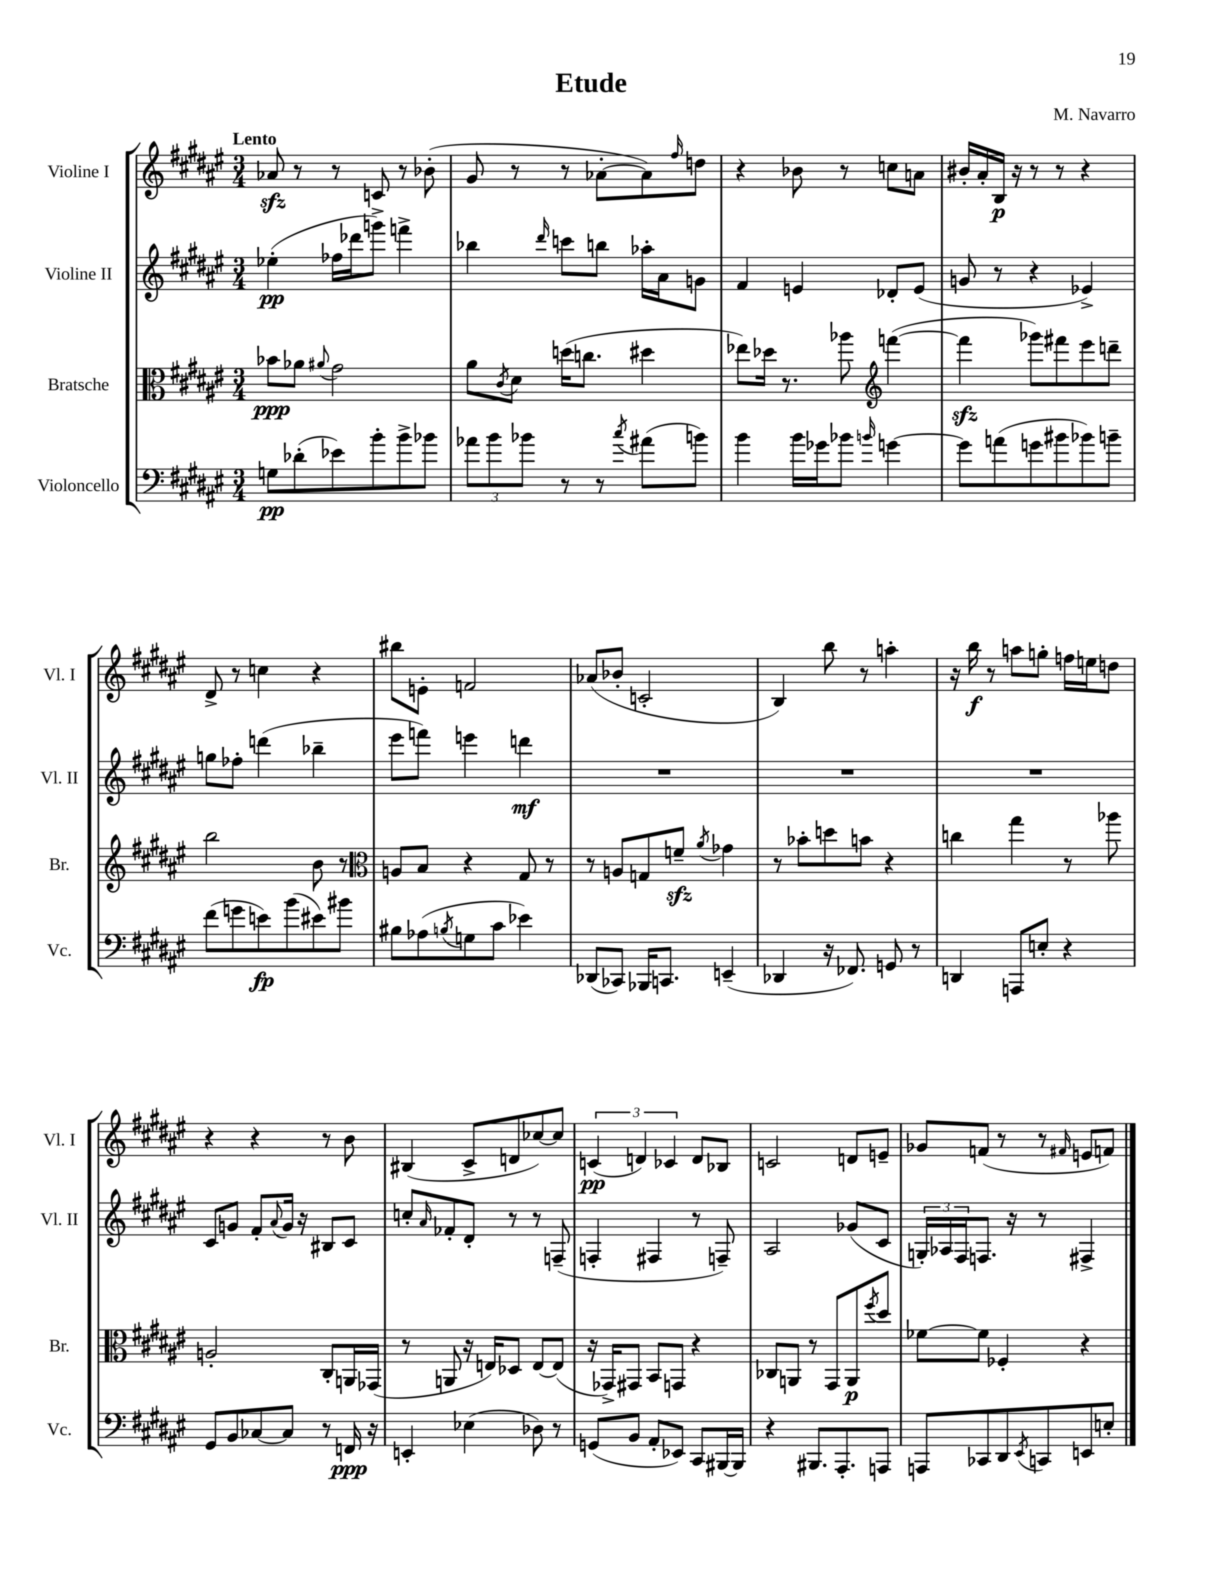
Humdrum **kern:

**kern	**dynam	**kern	**dynam	**kern	**dynam	**kern	**dynam
*part4	*part4	*part3	*part3	*part2	*part2	*part1	*part1
*staff4	*staff4	*staff3	*staff3	*staff2	*staff2	*staff1	*staff1
*I"Violoncello	*	*I"Bratsche	*	*I"Violine II	*	*I"Violine I	*
*I'Vc.	*	*I'Br.	*	*I'Vl. II	*	*I'Vl. I	*
*clefF4	*	*clefC3	*	*clefG2	*	*clefG2	*
*k[f#c#g#d#a#e#]	*	*k[f#c#g#d#a#e#]	*	*k[f#c#g#d#a#e#]	*	*k[f#c#g#d#a#e#]	*
*M3/4	*	*M3/4	*	*M3/4	*	*M3/4	*
=1	=1	=1	=1	=1	=1	=1	=1
!	!	!	!	!	!	!LO:TX:a:B:t=Lento	!
8Gn\L	pp	8b-X\L	ppp	(4ee-X'\	pp	8a-Xzz/	.
(8d-X'\	.	8a-X\J	.	.	.	8r	.
.	.	8qqa#X/	.	.	.	.	.
8e-X\)	.	2g#\	.	16ff-X\LL	.	8r	.
.	.	.	.	16ddd-X\J	.	.	.
8b'\	.	.	.	8gggn^\J)	.	8cn/	.
8b^\	.	.	.	4fffn^\	.	8r	.
8b-X\J	.	.	.	.	.	(8b-X'\	.
=2	=2	=2	=2	=2	=2	=2	=2
12a-X\L	.	8a#\L	.	4bb-X\	.	8g#/	.
12b\	.	.	.	.	.	.	.
.	.	8qc#/	.	.	.	.	.
.	.	8d#\J	.	.	.	8r	.
12b-X\J	.	.	.	.	.	.	.
.	.	.	.	16qqddd#/	.	.	.
8r	.	(16ddn\KL	.	8cccn\L	.	8r	.
.	.	8.ccn\J	.	.	.	.	.
8r	.	.	.	8bbn\J	.	[8a-X'\L	.
8qcc#/	.	.	.	.	.	.	.
(8a#X\L	.	4dd#X\	.	16aa-X'\LL	.	8a-\])	.
.	.	.	.	16a#\J	.	.	.
.	.	.	.	.	.	16qqff#/	.
8bn\J)	.	.	.	8gn\J	.	8ddn\J	.
=3	=3	=3	=3	=3	=3	=3	=3
4b\	.	8ee-X\L)	.	4f#/	.	4r	.
.	.	16dd-X\Jk	.	.	.	.	.
.	.	8.r	.	.	.	.	.
16b\LL	.	.	.	4en/	.	8b-X\	.
16g-X\J	.	.	.	.	.	.	.
8b-X\J	.	8aa-X\	.	.	.	8r	.
16qqbn/	.	.	.	.	.	.	.
*	*	*clefG2	*	*	*	*	*
[4gn\	.	([4fffn\	.	8d-X'/L	.	8ccn\L	.
.	.	.	.	(8e/J	.	8an\J	.
=4	=4	=4	=4	=4	=4	=4	=4
8g\L]	.	4fffzz\]	.	8gn/	.	16b#X'/LL	.
.	.	.	.	.	.	16a#'/	.
(8an\	.	.	.	8r	.	16B/JJ	p
.	.	.	.	.	.	16r	.
8gn\	.	8ggg-X\L)	.	4r	.	8r	.
8b#X\	.	8fff#X\	.	.	.	8r	.
8b-X\)	.	8eee#\	.	4e-X^/)	.	4r	.
8bn~\J	.	8dddn~\J	.	.	.	.	.
!!LO:LB:g=z
=5	=5	=5	=5	=5	=5	=5	=5
(8f#\L	.	2bb\	.	8ggn\L	.	8d#^/	.
8gn\	.	.	.	8ff-X'\J	.	8r	.
8en\)	fp	.	.	(4dddn\	.	4ccn\	.
(8b\	.	.	.	.	.	.	.
8e#X\)	.	8b\	.	4bb-X~\	.	4r	.
8b#X\J	.	8r	.	.	.	.	.
=6	=6	=6	=6	=6	=6	=6	=6
*	*	*clefC3	*	*	*	*	*
8B#X\L	.	8An/L	.	8eee#\L	.	8bb#X\L	.
(8A-X\	.	8B/J	.	8fffn\J)	.	8en'\J	.
8qBn/	.	.	.	.	.	.	.
8Gn\	.	4r	.	4eeen\	.	2fn/	.
8c#\J	.	.	.	.	.	.	.
4e-X\)	.	8G#/	.	4dddn\	mf	.	.
.	.	8r	.	.	.	.	.
=7	=7	=7	=7	=7	=7	=7	=7
(8DD-X/L	.	8r	.	2.r	.	(8a-X/L	.
8CC-X/J)	.	8An/L	.	.	.	8b-X'/J	.
16BBB-X/KL	.	8Gn/	.	.	.	2cn'/	.
8.CCn/J	.	.	.	.	.	.	.
.	.	8fnzz~/J	.	.	.	.	.
.	.	8qa#/	.	.	.	.	.
(4EEn~/	.	4g-X\	.	.	.	.	.
=8	=8	=8	=8	=8	=8	=8	=8
4DD-X/	.	8r	.	2.r	.	4B/)	.
.	.	8b-X'\L	.	.	.	.	.
16r	.	8ddn\	.	.	.	8bb\	.
8.FF-X/)	.	.	.	.	.	.	.
.	.	8bn\J	.	.	.	8r	.
8GGn/	.	4r	.	.	.	4aan'\	.
8r	.	.	.	.	.	.	.
=9	=9	=9	=9	=9	=9	=9	=9
4DDn/	.	4ccn\	.	2.r	.	16r	.
.	.	.	.	.	.	16bb\	f
.	.	.	.	.	.	8r	.
8AAAn/L	.	4gg#\	.	.	.	8aan\L	.
8En'/J	.	.	.	.	.	8ggn'\J	.
4r	.	8r	.	.	.	16ffn\LL	.
.	.	.	.	.	.	16een\J	.
.	.	8aa-X\	.	.	.	8ddn\J	.
!!LO:LB:g=z
=10	=10	=10	=10	=10	=10	=10	=10
8GG#/L	.	2An'/	.	8c#/L	.	4r	.
8BB/	.	.	.	8gn/J	.	.	.
[8C-X/	.	.	.	8f#'/L	.	4r	.
.	.	.	.	8qqa#/	.	.	.
8C-/J]	.	.	.	16g/Jk	.	.	.
.	.	.	.	16r	.	.	.
8r	.	8C#'/L	.	8B#X/L	.	8r	.
16FFn/	ppp	16AAn/L	.	8c#/J	.	8b\	.
16r	.	(16GG-X/JJ	.	.	.	.	.
=11	=11	=11	=11	=11	=11	=11	=11
4EEn'/	.	8r	.	8ccn'/L	.	(4B#X/	.
.	.	.	.	16qqa#/	.	.	.
.	.	8AAn/	.	8f-X'/	.	.	.
(4E-X\	.	16r	.	8d#'/J	.	8c#^/L	.
.	.	16En/KL)	.	.	.	.	.
.	.	8D-X/J	.	8r	.	8dn/	.
8D-X\)	.	[8E/L	.	8r	.	[8cc-X/)	.
8r	.	(8E/J]	.	(8Fn~/	.	8cc-/J]	.
=12	=12	=12	=12	=12	=12	=12	=12
(8GGn/L	.	16r	.	4Fn'/	.	(6cn/	pp
.	.	16GG-X^/KL)	.	.	.	.	.
8BB/J	.	8GG#X/J	.	.	.	.	.
.	.	.	.	.	.	6dn/)	.
8AA#'/L	.	8BB/L	.	4F#X/	.	.	.
.	.	.	.	.	.	6c-X/	.
8EE-X/J)	.	8GGn/J	.	.	.	.	.
8CC#/L	.	4r	.	8r	.	8d/L	.
[16BBB#X/L	.	.	.	8Fn~/)	.	8B-X/J	.
16BBB#/JJ]	.	.	.	.	.	.	.
=13	=13	=13	=13	=13	=13	=13	=13
4r	.	8C-X/L	.	2A#/	.	2cn/	.
.	.	8AAn/J	.	.	.	.	.
8.BBB#X/L	.	8r	.	.	.	.	.
.	.	8GG#/L	.	.	.	.	.
8.AAA#'/	.	.	.	.	.	.	.
.	.	8AA/	p	(8g-X/L	.	8dn/L	.
.	.	8qff#/	.	.	.	.	.
8AAAn/J	.	8dd#/J	.	8c#/J	.	8en~/J	.
=14	=14	=14	=14	=14	=14	=14	=14
8AAAn/L	.	[8f-X\L	.	24Gn'/LL)	.	8g-X/L	.
.	.	.	.	24A-X/	.	.	.
.	.	.	.	24F#/J	.	.	.
8CC-X/	.	8f-\J]	.	8.Fn/J	.	(8fn/J	.
8DD#/	.	4F-X'/	.	.	.	8r	.
.	.	.	.	16r	.	.	.
8qEE#/	.	.	.	.	.	.	.
8CCn/	.	.	.	8r	.	8r	.
.	.	.	.	.	.	16qqf#X/	.
8EEn/	.	4r	.	4F#X^/	.	8en/L	.
8En'/J	.	.	.	.	.	8fn/J)	.
==	==	==	==	==	==	==	==
*-	*-	*-	*-	*-	*-	*-	*-
